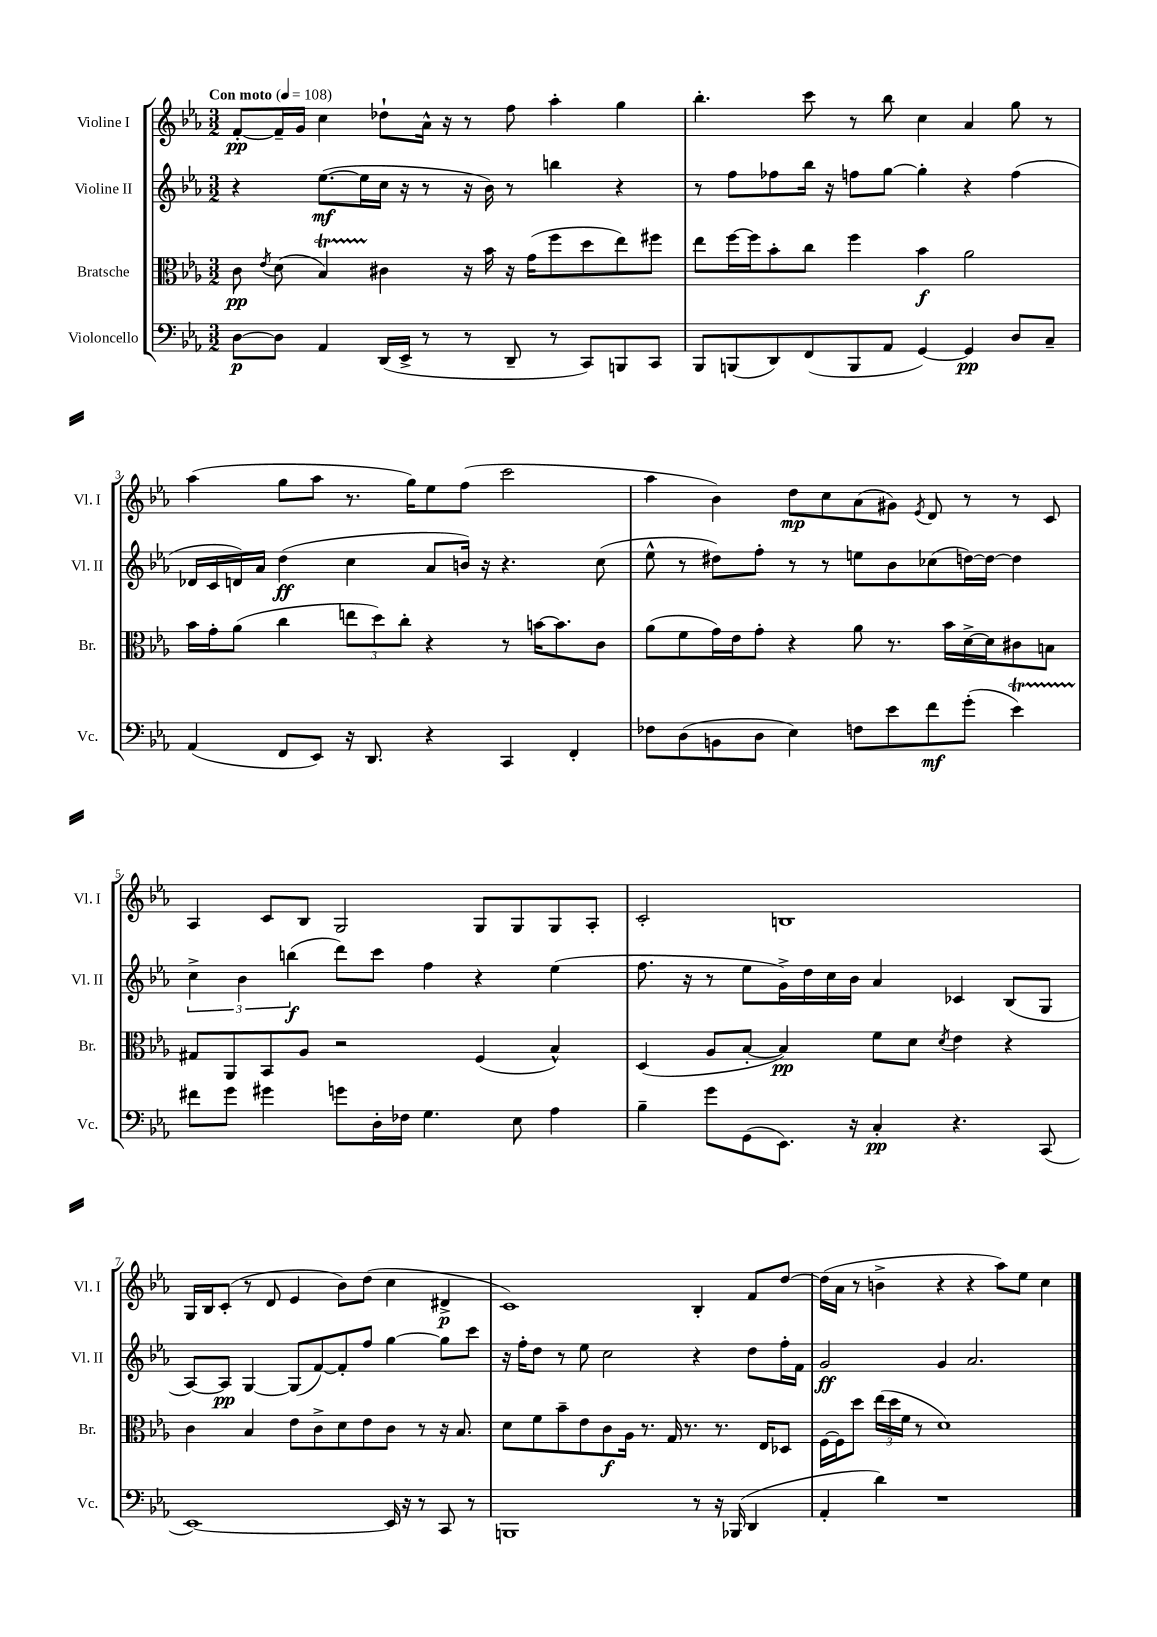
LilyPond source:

<<
\new StaffGroup <<
\new Staff = "s0" \with { instrumentName = "Violine I" shortInstrumentName = "Vl. I" } {
    \clef treble \key ees \major \numericTimeSignature \time 3/2 \tempo "Con moto" 4 = 108
    \autoBeamOff f'8[~-.\pp f'16-- g'16] c''4 des''8[-! aes'16]-^ r16 r8 f''8 aes''4-. g''4 |
    bes''4.-. c'''8 r8 bes''8 c''4 aes'4 g''8 r8 |
    aes''4( g''8[ aes''8] r8. g''16[) ees''8 f''8]( c'''2 |
    aes''4 bes'4) d''8[\mp c''8 aes'8( gis'8]) \acciaccatura { ees'8 } d'8 r8 r8 c'8 |
    aes4 c'8[ bes8] g2 g8[ g8 g8 aes8]-. |
    c'2-. b1 |
    g16[ bes16 c'8]-.( r8 d'8 ees'4 bes'8[) d''8]( c''4 dis'4->\p |
    c'1) bes4-. f'8[ d''8]~ |
    d''16[( aes'16] r8 b'4-> r4 r4 aes''8[) ees''8] c''4 \bar "|." |
}
\new Staff = "s1" \with { instrumentName = "Violine II" shortInstrumentName = "Vl. II" } {
    \clef treble \key ees \major \numericTimeSignature \time 3/2
    \autoBeamOff r4 ees''8.[~\mf( ees''16 c''16] r16 r8 r16 bes'16) r8 b''4 r4 |
    r8 f''8[ fes''8 bes''16] r16 f''8[ g''8]~ g''4-. r4 f''4( |
    des'16[ c'16 d'16) aes'16] d''4\ff( c''4 aes'8[ b'16]) r16 r4. c''8( |
    ees''8-^ r8 dis''8[) f''8]-. r8 r8 e''8[ bes'8 ces''8( d''16~) d''16]~ d''4 |
    \tuplet 3/2 { c''4-> bes'4 b''4\f( } d'''8[) c'''8] f''4 r4 ees''4( |
    f''8. r16 r8 ees''8[ g'16->) d''16 c''16 bes'16] aes'4 ces'4 bes8[( g8] |
    aes8[~) aes8]\pp g4~ g8[( f'8~) f'8-. f''8] g''4~ g''8[ c'''8] |
    r16 f''16[-. d''8] r8 ees''8 c''2 r4 d''8[ f''16-. f'16] |
    g'2\ff g'4 aes'2. \bar "|." |
}
\new Staff = "s2" \with { instrumentName = "Bratsche" shortInstrumentName = "Br." } {
    \clef alto \key ees \major \numericTimeSignature \time 3/2
    \autoBeamOff c'8\pp \acciaccatura { ees'8 } d'8( bes4\startTrillSpan) cis'4\stopTrillSpan r16 bes'16 r16 g'16[( f''8 d''8 ees''8) fis''8] |
    ees''8[ f''16~ f''16 bes'8-. c''8] f''4 bes'4\f aes'2 |
    bes'16[ g'16-. aes'8]( c''4 \tuplet 3/2 { e''8[ d''8) c''8]-. } r4 r8 b'16[~ b'8. c'8] |
    aes'8[( f'8 g'16) ees'16 g'8]-. r4 aes'8 r8. bes'16[ d'16~-> d'16 cis'8 b8] |
    gis8[ aes,8 bes,8 aes8] r2 f4( bes4-^) |
    d4( aes8[ bes8]~-. bes4\pp) f'8[ d'8] \acciaccatura { d'8 } ees'4 r4 |
    c'4 bes4 ees'8[ c'8-> d'8 ees'8 c'8] r8 r16 bes8. |
    d'8[ f'8 bes'8-- ees'8 c'8\f aes16] r8. g16 r8. r8. ees16[ des8] |
    f16[~ f16 d''8] \tuplet 3/2 { ees''16[( d''16 f'16] } r8 d'1) \bar "|." |
}
\new Staff = "s3" \with { instrumentName = "Violoncello" shortInstrumentName = "Vc." } {
    \clef bass \key ees \major \numericTimeSignature \time 3/2
    \autoBeamOff d8[~\p d8] aes,4 d,16[( ees,16]-> r8 r8 d,8-- r8 c,8[) b,,8 c,8] |
    bes,,8[ b,,8( d,8) f,8( b,,8 aes,8] g,4~) g,4\pp d8[ c8]-- |
    aes,4( f,8[ ees,8]) r16 d,8. r4 c,4 f,4-. |
    fes8[ d8( b,8 d8] ees4) f8[ ees'8 f'8\mf g'8]-.( ees'4\startTrillSpan) |
    fis'8[\stopTrillSpan g'8] gis'4 g'8[ d16-. fes16] g4. ees8 aes4 |
    bes4-- g'8[ g,8( ees,8.]) r16 c4-.\pp r4. c,8( |
    ees,1~) ees,16 r16 r8 c,8 r8 |
    b,,1 r8 r16 bes,,16( d,4 |
    aes,4-. d'4) r1 \bar "|." |
}
>>
>>
